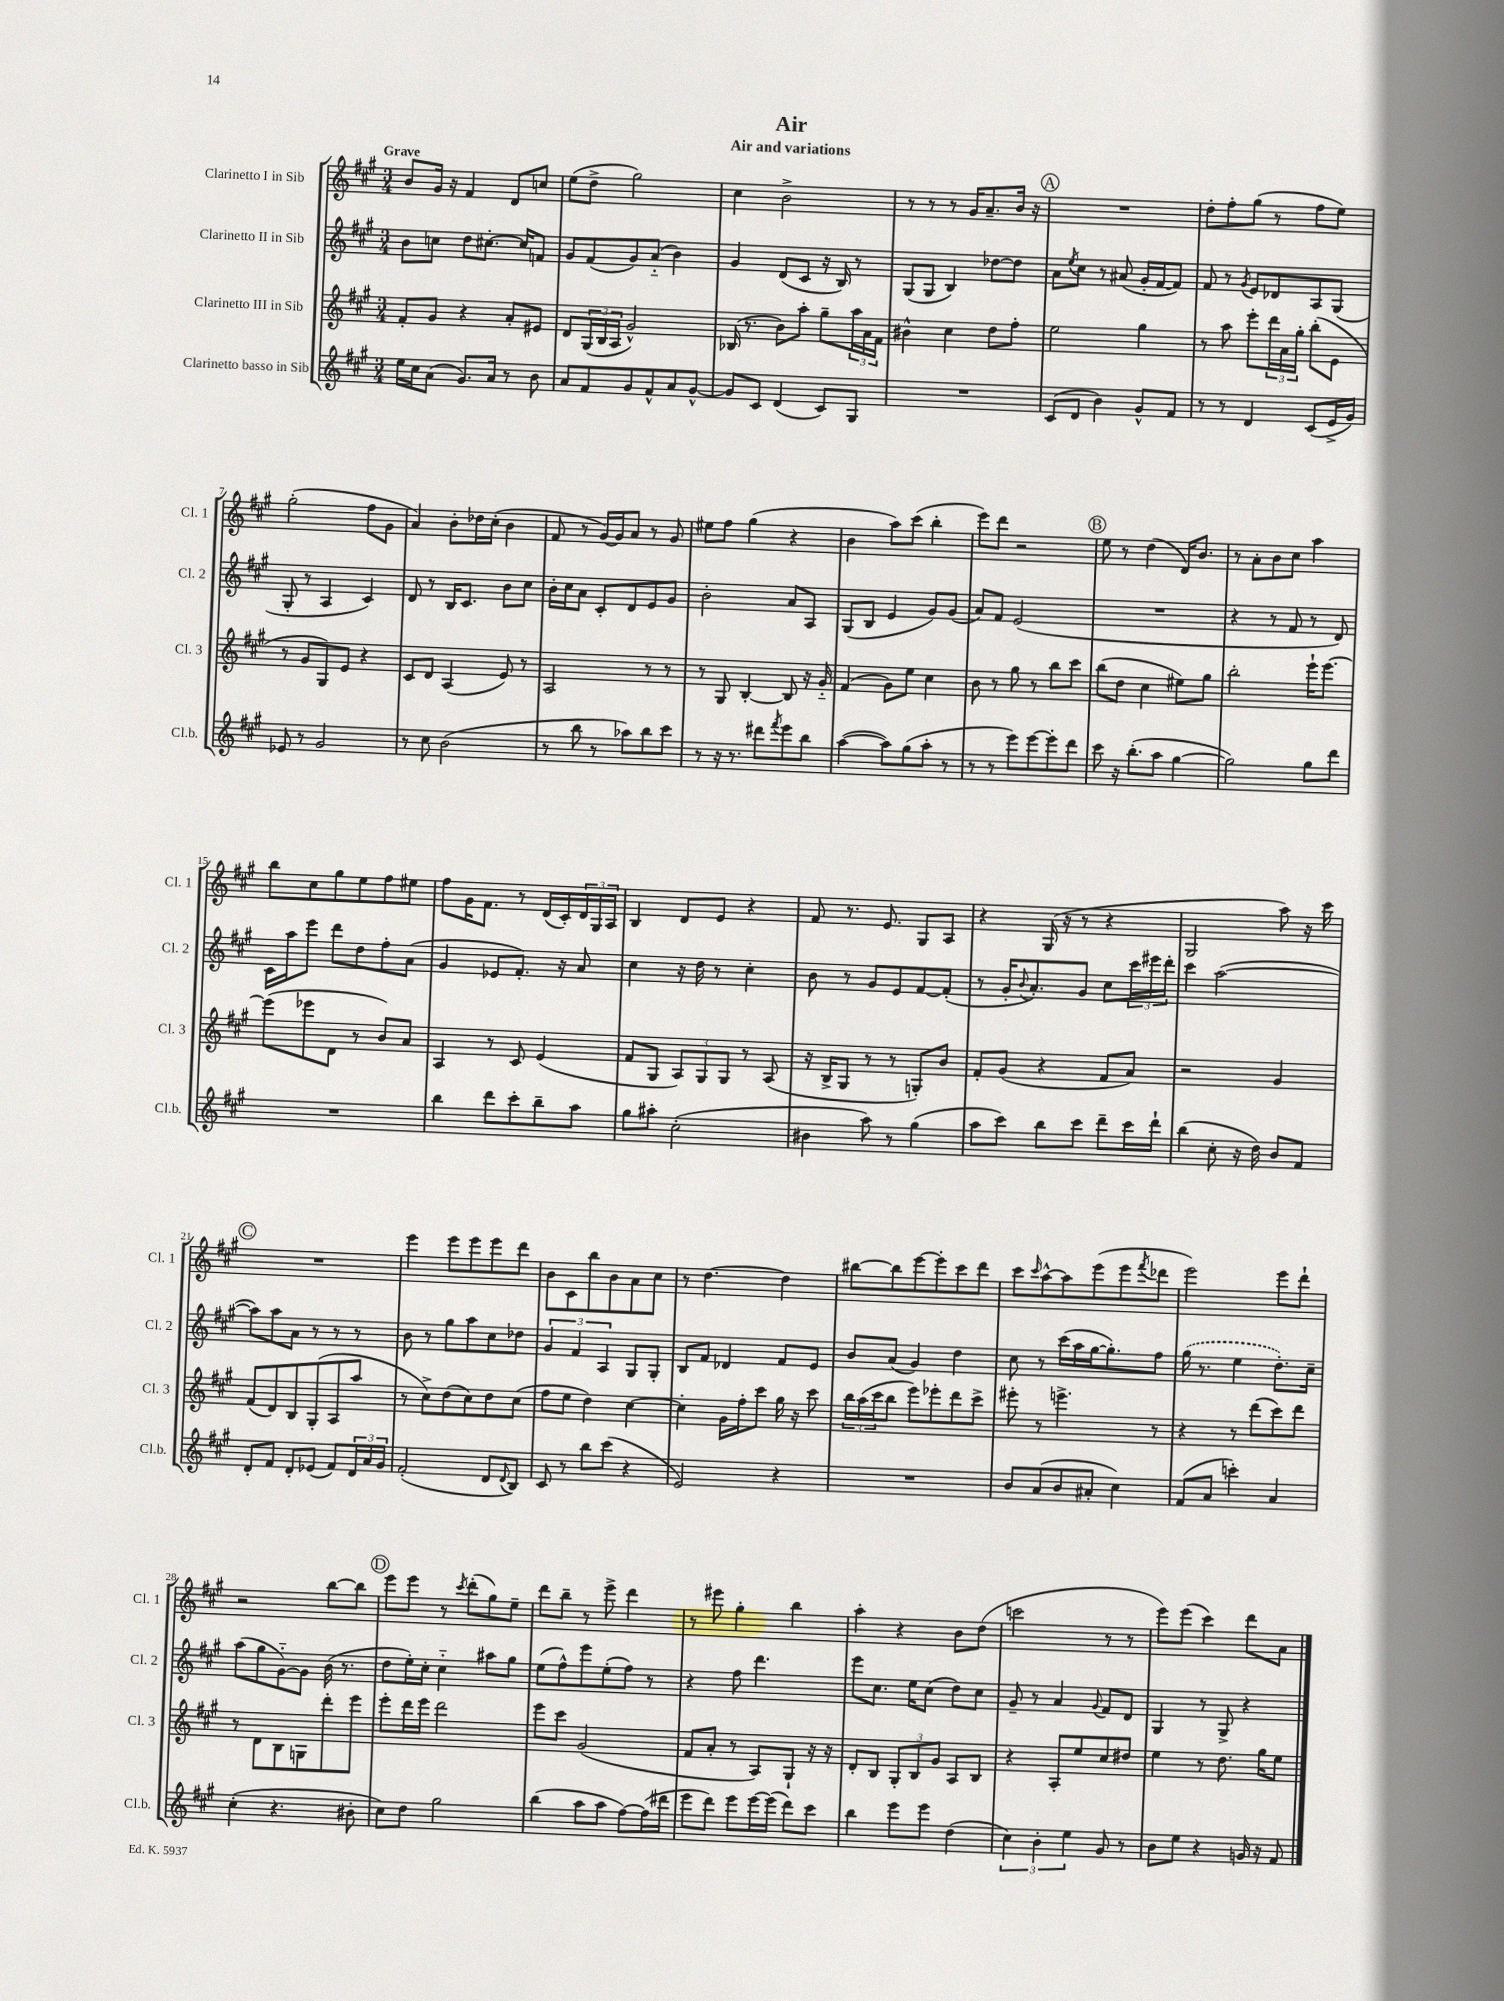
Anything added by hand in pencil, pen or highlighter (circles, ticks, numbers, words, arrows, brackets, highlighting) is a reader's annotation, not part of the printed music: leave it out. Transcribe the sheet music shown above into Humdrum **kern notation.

**kern	**kern	**kern	**kern
*part4	*part3	*part2	*part1
*staff4	*staff3	*staff2	*staff1
*I"Clarinetto basso in Sib	*I"Clarinetto III in Sib	*I"Clarinetto II in Sib	*I"Clarinetto I in Sib
*I'Cl.b.	*I'Cl. 3	*I'Cl. 2	*I'Cl. 1
*clefG2	*clefG2	*clefG2	*clefG2
*k[f#c#g#]	*k[f#c#g#]	*k[f#c#g#]	*k[f#c#g#]
*M3/4	*M3/4	*M3/4	*M3/4
=1	=1	=1	=1
!	!	!	!LO:TX:a:B:t=Grave
16ee\LL	8f#'/L	8b\L	8b/L
16cc#\J	.	.	.
(8a\J	8g#/J	8ccn\J	16g#/Jk
.	.	.	16r
8.g#/L)	4r	8dd\L	4f#/
.	.	[8.cc#X'\J	.
16a/Jk	.	.	.
8r	8a'/L	.	8d/L
.	.	16cc#/KL]	.
8b\	8e#X/J	8fn/J	8ccn/J
=2	=2	=2	=2
8a/L	8d/L	8g#/L	(8ee\L
8f#/	(24G#/L	(8f#/	8dd^\J
.	24B/	.	.
.	24A/JJ	.	.
8g#/	2g#^^/)	8g#/)	2gg#\)
8f#^^/	.	(8a/J	.
8a/	.	4b\)	.
[8g#^^/J	.	.	.
=3	=3	=3	=3
8g#/L]	(16B-X/	4g#/	4cc#\
.	8.r	.	.
8c#/J	.	.	.
(4d/	8b\L)	(8d/L	2b^\
.	8aa'\J	8c#/J	.
8c#/L)	8gg#~\L	16r	.
.	.	16B/)	.
8G#/J	24aa\L	8r	.
.	24a\	.	.
.	24f#\JJ	.	.
=4	=4	=4	=4
2.r	4b#X^^\	(8G#/L	8r
.	.	8G#/J	8r
.	4cc#\	4B/)	8r
.	.	.	16g#/KL
.	.	.	8.a~/
.	8dd\L	[8dd-X\L	.
.	8ff#'\J	8dd-\J]	16b/Jk
.	.	.	16r
!!LO:REH:place=s1:t=A
=5	=5	=5	=5
(8c#/L	2ee\	8a\L	2.r
.	.	8qee/	.
8d/J	.	8cc#\J	.
4b\)	.	8r	.
.	.	(8a#X/	.
8g#^^/L	4gg#\	16g#'/LL	.
.	.	[16f#/J	.
8f#/J	.	8f#/J])	.
=6	=6	=6	=6
8r	8r	8f#/	8dd'\L
8r	8aa\	8r	8ff#'\
.	.	8qg#/	.
4d/	8eee'\L	8e/L	(8gg#\J
.	24ddd\L	8d-X/	8r
.	24a\	.	.
.	24gg#'\JJ	.	.
(8c#/L	(8bb'\L	8A/	8ff#\L
16e^/L	8e\J	(8G#/J	8ee\J)
16g#/JJ)	.	.	.
!!LO:LB:g=z
=7	=7	=7	=7
8e-X/	8r	8G#'/	(2gg#'\
8r	8g#/L	8r	.
2g#/	8G#/)	4A/	.
.	8e/J	.	.
.	4r	4c#/)	8ff#\L
.	.	.	8g#\J
=8	=8	=8	=8
8r	8c#/L	8d/	4a/)
8cc#\	8d/J	8r	.
(2b\	(4A/	16B/KL	8b'\L
.	.	8.c#/J	.
.	.	.	16dd-X\L
.	.	.	(16cc#'\JJ
.	8e/)	8b\L	4b\
.	8r	8cc#\J	.
=9	=9	=9	=9
8r	2A/	16b'\LL	8f#/
.	.	16cc#\J	.
8bb\	.	8a\J	8r
8r	.	8c#'/L	[16g#/LL)
.	.	.	16g#/J]
8aa-X\L)	.	8d/	8a/J
8bb\	8r	8e/	8r
8ccc#\J	8r	8g#/J	8g#/
=10	=10	=10	=10
8r	8r	2b'\	8ee#X\L
16r	8G#/	.	8ff#\J
8.r	.	.	.
.	[4B'/	.	(4gg#\
8ddd#X\L	.	.	.
8qfff#/	.	.	.
8eee\	8B/]	8a/L	4r
8bb\J	16r	8A/J	.
.	16g#/	.	.
=11	=11	=11	=11
([4aa\	(4f#/	(8G#/L	4b\
.	.	8B/J	.
8aa\L])	8g#\L)	4e/	8aa\L)
(8gg#\	8ee\J	.	(8ccc#\J
8aa'\J	4cc#\	8g#/L)	4bb'\
8r	.	(8g#/J	.
=12	=12	=12	=12
8r	8b\	8a/L)	8eee\L)
8r	8r	8f#/J	8ddd\J
8eee\L)	8gg#\	(2e/	2r
[8eee\	8r	.	.
8eee'\]	8bb\L	.	.
8ddd\J	8ccc#\J	.	.
!!LO:REH:place=s1:t=B
=13	=13	=13	=13
8ccc#\	(8bb\L	2.r	8ee\
16r	8dd\J	.	8r
(8.bb'\L	.	.	.
.	4cc#\	.	(4dd\
8aa\J	.	.	.
[4gg#\	8ee#X\L)	.	16d/KL)
.	.	.	8.b/J
.	8gg#\J	.	.
=14	=14	=14	=14
2gg#\])	2bb'\	4r	8r
.	.	.	8a'\L
.	.	8r	8b\
.	.	8f#/	8cc#\J
8gg#\L	16eee`\KL	8r	4aa\
.	[8.eee\J	.	.
8ddd\J	.	8d/)	.
!!LO:LB:g=z
=15	=15	=15	=15
2.r	(8eee\L]	16c#\LL	8bb\L
.	.	16aa\J	.
.	8eee-X\	8eee\J	8cc#\
.	8d\J	8ddd\L	8gg#\
.	8r	8dd\	8ee\
.	8b/L)	8ff#'\	8ff#\
.	8a/J	(8a\J	8ee#X\J
=16	=16	=16	=16
4bb\	4A/	4g#/	8ff#\L
.	.	.	16g#\K
.	.	.	8.f#\J
8ddd\L	8r	8e-X/L	.
8ccc#'\	8c#/	8.f#'/J)	8r
8bb~\	(4e/	.	(16d/LL
.	.	16r	16c#'/)
8aa\J	.	8a/	24d/
.	.	.	24G#/
.	.	.	24A/JJ
=17	=17	=17	=17
8gg#\L	8f#/L	4cc#\	4B/
8aa#X'\J	8G#/J	.	.
(2cc#'\	12A/L)	16r	8d/L
.	.	16dd\	.
.	12G#/	.	.
.	.	8r	8e/J
.	12G#/J	.	.
.	8r	4cc#'\	4r
.	(8A/	.	.
=18	=18	=18	=18
4b#X\	16r	8b\	8f#/
.	16B^/KL	.	.
.	8G#/J	8r	8.r
8aa\)	8r	8g#/L	.
.	.	.	8.e/
8r	8r	8e/	.
(4gg#\	8Gn'/L)	[8f#/	8G#/L
.	8b/J	(8f#'/J]	8A/J
=19	=19	=19	=19
8aa\L	8f#'/L	8r	4r
8ccc#\J)	(8g#/J	16g#'/KL	.
.	.	8qqb/	.
.	.	8.a'/)	.
8bb\L	4r	.	(16G#/
.	.	.	16r
8ccc#\J	.	8g#/J	8r
8ddd~\L	8f#/L	8cc#\L	4r
16ccc#\L	8a/J)	24ccc#\L	.
.	.	24eee#X\	.
16ddd`\JJ	.	.	.
.	.	24ddd'\JJ	.
=20	=20	=20	=20
(4bb\	2r	4ccc#\	2G#/
8cc#'\	.	([2aa\	.
16r	.	.	.
16dd\)	.	.	.
8b/L	4g#/	.	8aa\)
8f#/J	.	.	16r
.	.	.	16ccc#\
!!LO:LB:g=z
!!LO:REH:place=s1:t=C
=21	=21	=21	=21
8d'/L	(8f#/L	8aa\L])	2.r
8f#/J	8d/)	8aa\	.
8d'/L	8B/	8a\J	.
(8e-X/J	(8G#'/	8r	.
8f#/L)	8A/	8r	.
24d/L	8aa/J	8r	.
24a/	.	.	.
24g#/JJ	.	.	.
=22	=22	=22	=22
(2f#'/	8r	8b\	4eee\
.	8cc#^\L)	8r	.
.	(8dd\	8gg#\L	8eee\L
.	8cc#\)	8aa\	8eee\
8d/L	8dd\	8cc#\	8eee\
8qqd/	.	.	.
8B/J)	(8cc#\J	8dd-X\J	8ddd\J
=23	=23	=23	=23
8c#/	8ff#\L	6g#/	8b\L
8r	8ee\J	.	8c#\
.	.	6f#/	.
8bb\L	4dd\)	.	8bb\
.	.	6A/	.
(8ccc#\J	.	.	8b\
4r	[4cc#\	8G#/L	8a\
.	.	8G#'/J	8cc#\J
=24	=24	=24	=24
2e/)	4cc#'\]	8B/L	8r
.	.	8f#/J	[4.dd\
.	16g#\LL	4d-X/	.
.	16ff#'\J	.	.
.	8ccc#\J	.	.
4r	16gg#\	8f#/L	4dd\]
.	16r	.	.
.	8ccc#\	8e/J	.
=25	=25	=25	=25
2.r	24bb\LL	8b/L	[8bb#X\L
.	(24aa\	.	.
.	24ccc#\J	.	.
.	8bb\J	(8a/J	8bb#\]
.	8eee\L)	4g#/)	[8eee\
.	8eee-X'\	.	8eee'\]
.	8ddd\	4dd\	8ccc#\
.	8ccc#^\J	.	8ddd\J
=26	=26	=26	=26
8b/L	8eee#X'\	8cc#\	8ccc#\L
.	.	.	16qqccc#/
(8a/	8r	8r	[8aa^^\
8b/	4.eeen^\	(16ccc#\LL	8aa\]
.	.	16aa\	.
8a#X'/J	.	[16gg#\J	(8eee\
.	.	8.gg#'\])	.
4cc#\)	.	.	8eee\
.	.	.	8qfff#/
.	8r	8ff#\J	8ddd-X\J
=27	=27	=27	=27
(8f#/L	4r	(16gg#\	2eee\)
.	.	8.r	.
8a/J	.	.	.
4cccn'\)	8r	4ee\	.
.	(8ddd\L	.	.
4a/	8ccc#\)	8.dd'\L)	8eee\L
.	8ddd\J	.	8ddd`\J
.	.	16cc#~\Jk	.
!!LO:LB:g=z
=28	=28	=28	=28
(4cc#'\	8r	(8aa\L	2r
.	8d\L	8gg#\	.
4.r	8B\	[8g#\)	.
.	8Gn\	8g#\J]	.
.	8ddd'\	(16b\	[8bb\L
.	.	8.r	.
8b#X'\	8eee\J	.	8bb\J]
!!LO:REH:place=s1:t=D
=29	=29	=29	=29
8cc#\L)	8eee'\L	8dd\L	8eee\L
8dd\J	16ddd\L	16ee'\L)	8eee\J
.	16eee\JJ	16cc#'\JJ	.
2gg#\	2ddd\	4cc#\	8r
.	.	.	8qccc#/
.	.	.	(8ddd'\L
.	.	8aa#X\L	8gg#\)
.	.	8gg#\J	8ee~\J
=30	=30	=30	=30
(4bb\	8eee\L	(8ee\L	8ddd\L
.	8ccc#\J	8ff#^^\)	8bb~\J
8aa\L	(2g#/	8eee\	8r
8aa\J	.	(8ee'\	8eee^\
[8ff#\L)	.	8ff#\J)	4ddd\
(16ff#\L]	.	8r	.
16ddd#X\JJ	.	.	.
=31	=31	=31	=31
8eee\L	8f#/L	4r	8r
8ddd\J)	8a'/J	.	8eee#X\
8eee\L	8r	8ff#\	4gg#'\
[16eee\L	8A/L)	4.ddd\	.
(16eee\JJ]	.	.	.
8ddd\L)	8G#`/J	.	4bb\
8ccc#\J	16r	.	.
.	16r	.	.
=32	=32	=32	=32
4bb\	8d'/L	8eee\L	4aa'\
.	8B/J	8.cc#\J	.
8eee\L	12G#'/L	.	4r
.	.	16ee\KL	.
.	12B/	.	.
8eee\J	.	(8cc#\J	.
.	12g#/J	.	.
(4dd\	8A/L	8dd\L)	8b\L
.	8B/J	8cc#\J	(8dd\J
=33	=33	=33	=33
6cc#\)	4r	8g#~/	2cccn\
.	.	8r	.
6b'\	.	.	.
.	8A'/L	4a/	.
6ee\	.	.	.
.	8ee/	.	.
.	.	8qqg#/	.
8g#/	8cc#/	8f#/L	8r
8r	8dd#X/J	8d/J	8r
=34	=34	=34	=34
8b\L	4ee\	4G#/	8eee\L)
8ee\J	.	.	(8eee\J
4r	8r	8r	4ccc#\)
.	8.dd\	8G#^/	.
16gn/	.	4r	8ddd\L
16r	16gg#\KL	.	.
8f#/	8ee\J	.	8a\J
==	==	==	==
*-	*-	*-	*-
